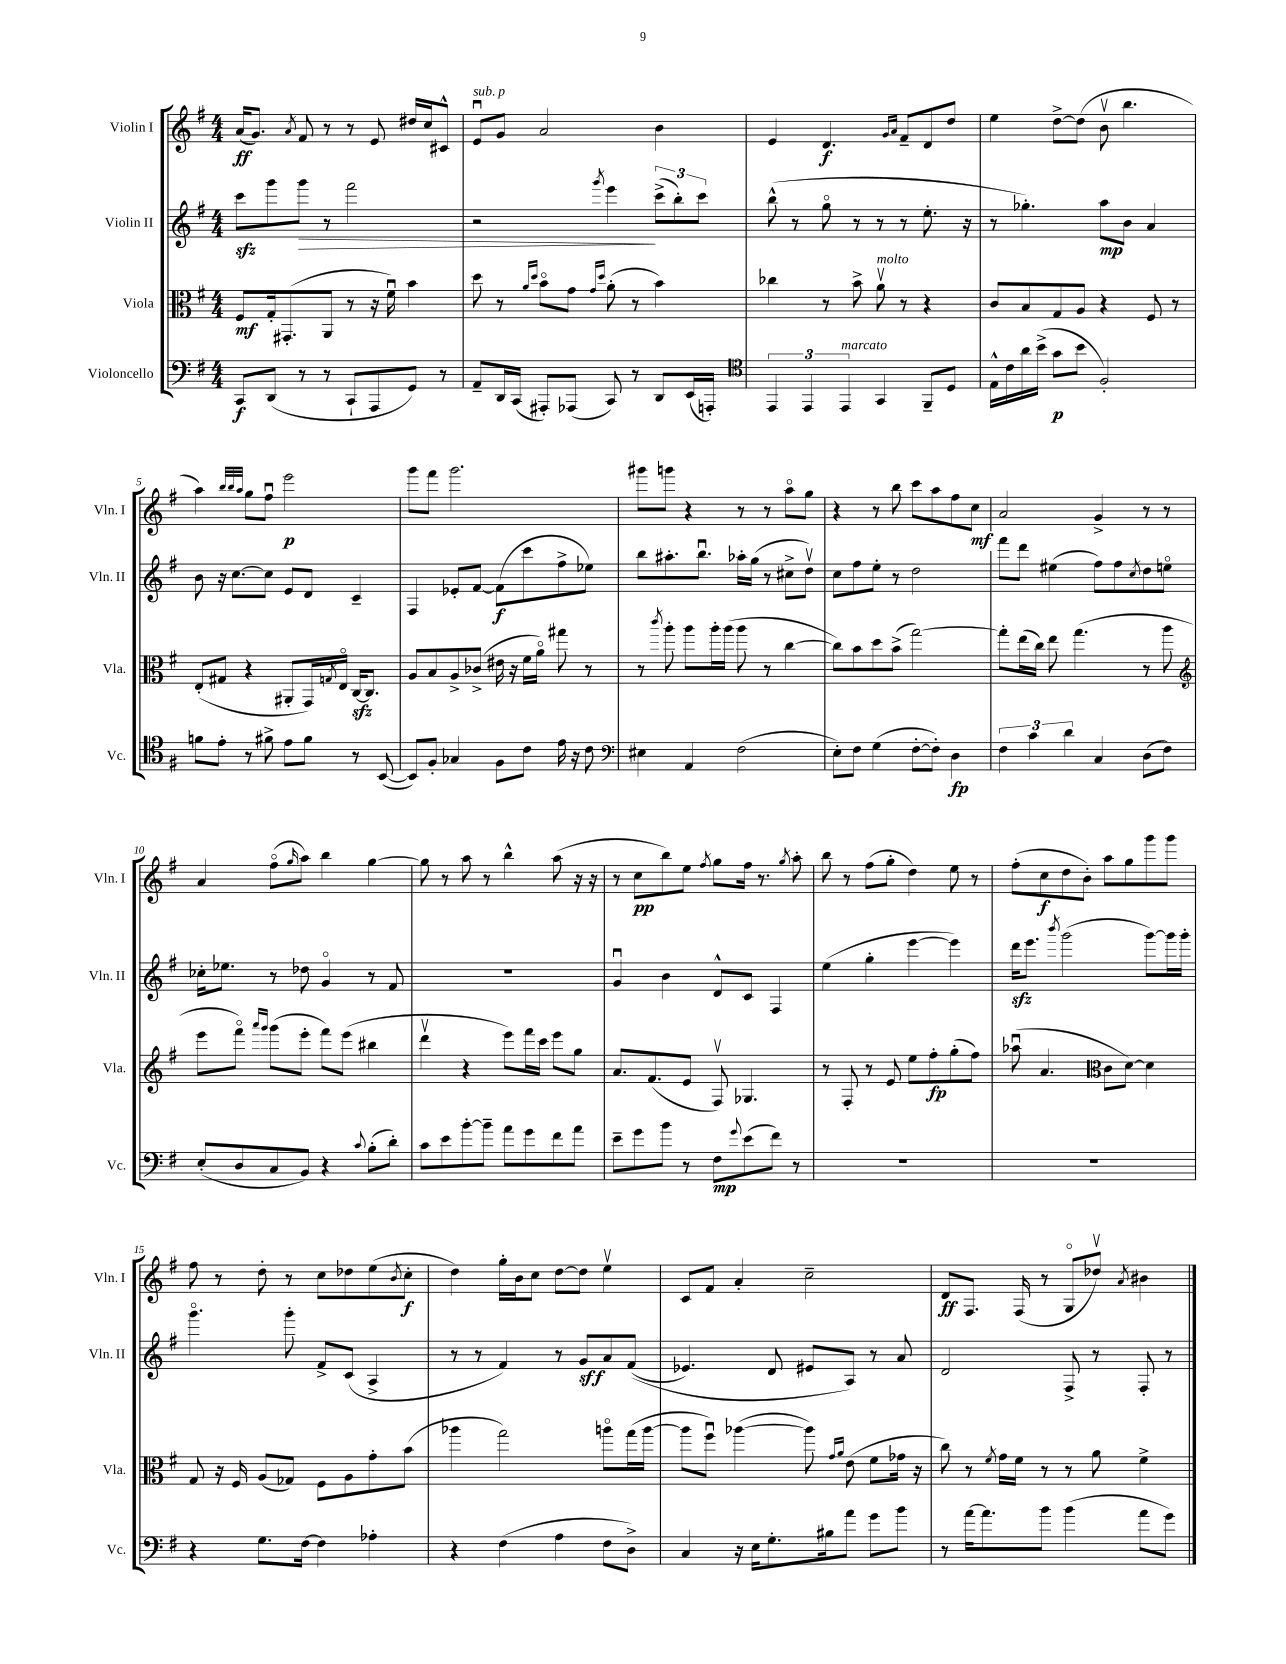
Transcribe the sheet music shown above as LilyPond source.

<<
\new StaffGroup <<
\new Staff = "s0" \with { instrumentName = "Violin I" shortInstrumentName = "Vln. I" } {
    \clef treble \key g \major \numericTimeSignature \time 4/4
    a'16\ff( g'8.) \acciaccatura { a'8 } fis'8 r8 r8 e'8 dis''16 c''16 cis'8-^ |
    e'8\downbow^\markup { \italic "sub. p" } g'8 a'2 b'4 |
    e'4 d'4.\f \grace { g'16 a'16 } fis'8-- d'8 d''8 |
    e''4 d''8~-> d''8( b'8\upbow b''4. |
    a''4) \grace { b''32 b''32 a''32 } g''8 fis''8\downbow e'''2\p |
    g'''8 fis'''8 g'''2. |
    gis'''8 g'''8 r4 r8 r8 a''8\flageolet g''8 |
    r4 r8 b''8 c'''8 a''8 fis''8 c''8\mf |
    a'2 g'4-> r8 r8 |
    a'4 fis''8\flageolet( \grace { g''16 } a''8) b''4 g''4~ |
    g''8 r8 a''8 r8 b''4-^ a''8( r16 r16 |
    r8 c''8\pp b''8) e''8 \acciaccatura { fis''8 } g''8 fis''16 r8. \acciaccatura { g''8 } a''8-. |
    b''8 r8 fis''8( g''8-. d''4) e''8 r8 |
    fis''8-.( c''8\f d''8 b'8-.) a''8 g''8 g'''8 g'''8 |
    fis''8 r8 d''8-. r8 c''8 des''8 e''8( \acciaccatura { b'8 } c''8-.\f |
    d''4) g''16-. b'16 c''8 d''8~ d''8 e''4\upbow |
    c'8 fis'8 a'4-. c''2-- |
    d'8\ff fis8. fis16( r8 g8\flageolet des''8\upbow) \acciaccatura { a'8 } bis'4 \bar "|." |
}
\new Staff = "s1" \with { instrumentName = "Violin II" shortInstrumentName = "Vln. II" } {
    \clef treble \key g \major \numericTimeSignature \time 4/4
    c'''8\sfz g'''8 g'''8\> r8 fis'''2 |
    r2 \acciaccatura { g'''8 } e'''4\! \tuplet 3/2 { c'''8->( b''8-.) c'''8 } |
    b''8-^( r8 g''8\flageolet r8 r8 r8 e''8.-. r16 |
    r8 ges''4.-.) a''8\mp b'8 a'4 |
    b'8 r16 c''8.~ c''8 e'8 d'8 c'4-- |
    fis4 ees'8-. fis'8~ fis'8\f( c'''8 fis''8-> ees''8) |
    b''8 ais''8.-. b''8.\downbow aes''16-. g''16( r8 cis''8-> d''8\upbow) |
    c''8 fis''8 e''8-. r8 d''2 |
    fis'''8 d'''8 eis''4( fis''8) fis''8 \acciaccatura { c''8 } d''8 e''8\flageolet |
    ces''16-. ees''8. r8 des''8 g'4\flageolet r8 fis'8 |
    R1 |
    g'4\downbow b'4 d'8-^ c'8 fis4 |
    e''4( g''4-. e'''4~ e'''4) |
    d'''16\sfz e'''8. \acciaccatura { b'''8 } g'''2( g'''8~) g'''16 g'''16-. |
    g'''4.\flageolet g'''8-. fis'8-> c'8( a4-> |
    r8 r8 fis'4) r8 g'8\sff a'8 fis'8(\( |
    ees'4.) d'8 eis'8 a8\) r8 a'8 |
    d'2 fis8-> r8 fis8-. r8 \bar "|." |
}
\new Staff = "s2" \with { instrumentName = "Viola" shortInstrumentName = "Vla." } {
    \clef alto \key g \major \numericTimeSignature \time 4/4
    fis8\mf g16-. gis,8.-.( a,8 r8 r16 fis'16\downbow) b'4 |
    d''8 r8 \grace { a'16 d''16 } b'8\flageolet g'8 \grace { g'16 d''16 } a'8-.( r8 b'4) |
    ces''4 r8 b'8-> a'8\upbow^\markup { \italic "molto" } r8 r4 |
    c'8 b8 g8 a8 r4 fis8 r8 |
    e8-.( gis8 r4 ais,8-. g,16) \acciaccatura { g8 } e16\flageolet c16~\sfz c8. |
    a8 b8 a8-> ces'8->( eis'16 r16 fis'16 a'16\flageolet) gis''8 r8 |
    r8 \acciaccatura { c'''8 } a''8-. a''8 a''16-. a''16( a''8 r8 c''4~ |
    c''8) b'8 d''8 b'8->( g''2~) |
    g''8-. e''16( c''16) e''8 g''4.( r8 a''8 |
    \clef treble e'''8 fis'''8\flageolet) \grace { a'''16 g'''16 } g'''8( e'''8-. fis'''8) e'''8( bis''4 |
    d'''4\upbow r4 e'''8) fis'''16 c'''16 e'''8 g''8 |
    a'8. fis'8.( e'8 fis8\upbow) ges4. |
    r8 fis8-. r8 e'8 e''8 fis''8-.\fp g''8-.( fis''8) |
    aes''8\downbow( a'4. \clef alto c'8 d'8~) d'4 |
    g8 r16 fis16 a8( ges8) fis8 a8 g'8-. b'8( |
    aes''4 g''2) a''8\flageolet g''16( a''16~ |
    a''8 fis''8\downbow) aes''4~( aes''8) \grace { g'16 a'16 } e'8( fis'8 ges'16 r16 |
    c''8) r8 \acciaccatura { fis'8 } g'16 fis'16 r8 r8 a'8 fis'4-> \bar "|." |
}
\new Staff = "s3" \with { instrumentName = "Violoncello" shortInstrumentName = "Vc." } {
    \clef bass \key g \major \numericTimeSignature \time 4/4
    c,8\f d,8( r8 r8 c,8-! a,,8 g,8) r8 |
    a,8-- d,16 c,16( ais,,8-.) aes,,8( c,8) r8 d,8 e,16( a,,16-.) |
    \clef tenor \tuplet 3/2 { e,4 e,4 e,4^\markup { \italic "marcato" } } g,4 fis,8-- d8 |
    e16-^ c'16 a'16 b'16->( g'8\p b'8 fis2-.) |
    f'8 e'8-. r8 fis'8-> e'8 fis'8 r8 b,8~( |
    b,8) fis8-. ges4 fis8 c'8 e'16 r16 c'8 |
    \clef bass eis4 a,4 fis2( |
    e8-.) fis8 g4( fis8~-. fis8-.) d4\fp |
    \tuplet 3/2 { fis4 c'4 d'4 } c4 d8( fis8) |
    e8-.( d8 c8 b,8) r4 \appoggiatura { c'8 } b8-.( d'8-.) |
    c'8 e'8 b'8~-. b'8-- a'8 g'8 fis'8 a'8 |
    e'8-- g'8 b'8 r8 fis8\mp \appoggiatura { g'8 } e'8( fis'8) r8 |
    R1 |
    R1 |
    r4 g8. fis16~ fis4 aes4-. |
    r4 fis4( a4 fis8 d8->) |
    c4 r16 e16 g8.-. bis16 a'8 g'8 b'8 |
    r8 a'16~ a'8. b'8 b'4( a'8 g'8) \bar "|." |
}
>>
>>
